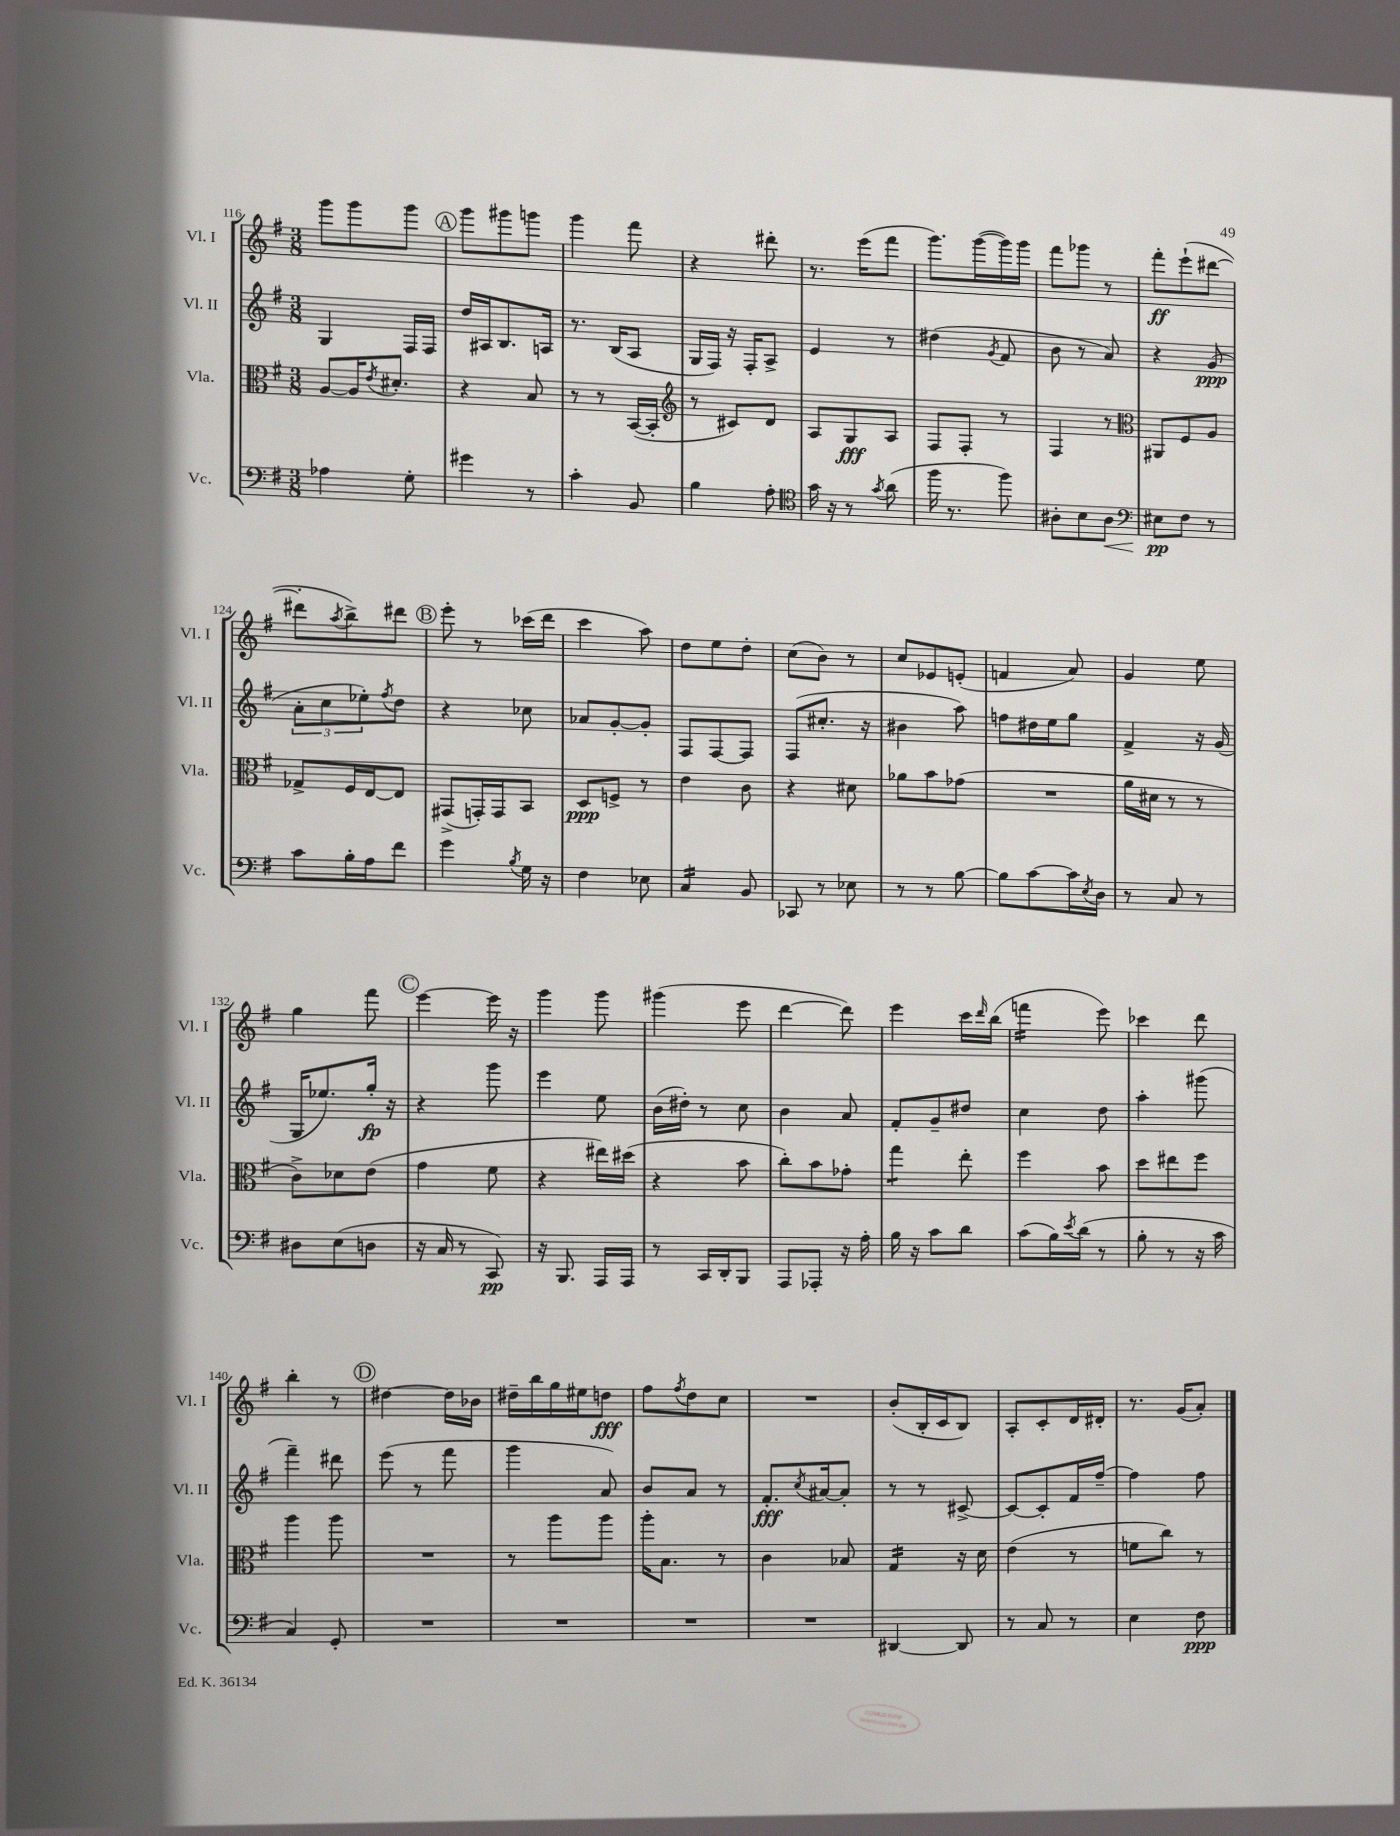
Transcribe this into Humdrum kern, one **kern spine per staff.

**kern	**dynam	**kern	**dynam	**kern	**dynam	**kern	**dynam
*part4	*part4	*part3	*part3	*part2	*part2	*part1	*part1
*staff4	*staff4	*staff3	*staff3	*staff2	*staff2	*staff1	*staff1
*I"Vc.	*	*I"Vla.	*	*I"Vl. II	*	*I"Vl. I	*
*I'Vc.	*	*I'Vla.	*	*I'Vl. II	*	*I'Vl. I	*
*clefF4	*	*clefC3	*	*clefG2	*	*clefG2	*
*k[f#]	*	*k[f#]	*	*k[f#]	*	*k[f#]	*
*M3/8	*	*M3/8	*	*M3/8	*	*M3/8	*
=116	=116	=116	=116	=116	=116	=116	=116
4A-X\	.	[8A/L	.	4G/	.	8ggg\L	.
.	.	16A/K]	.	.	.	8ggg\	.
.	.	8qe/	.	.	.	.	.
.	.	8.d#X'/J	.	.	.	.	.
8G'\	.	.	.	16F#/LL	.	8ggg\J	.
.	.	.	.	16F#/JJ	.	.	.
!!LO:REH:place=s1:t=A
=117	=117	=117	=117	=117	=117	=117	=117
4g#X\	.	4r	.	16dd/LL	.	8ggg\L	.
.	.	.	.	16A#X/J	.	.	.
.	.	.	.	8.B/	.	8ggg#X\	.
8r	.	8B/	.	.	.	8gggn\J	.
.	.	.	.	16An/Jk	.	.	.
=118	=118	=118	=118	=118	=118	=118	=118
4c'\	.	8r	.	8.r	.	4ggg\	.
.	.	8r	.	.	.	.	.
.	.	.	.	(16B/KL	.	.	.
8BB/	.	([16BB/LL	.	8A/J	.	8fff#\	.
.	.	16BB'/JJ]	.	.	.	.	.
=119	=119	=119	=119	=119	=119	=119	=119
*	*	*clefG2	*	*	*	*	*
4B\	.	8r	.	16G/LL	.	4r	.
.	.	.	.	16F#/JJ)	.	.	.
.	.	8c#X/L)	.	16r	.	.	.
.	.	.	.	16F#'/KL	.	.	.
8A'\	.	8d/J	.	8A^/J	.	8ddd#X'\	.
=120	=120	=120	=120	=120	=120	=120	=120
*clefC4	*	*	*	*	*	*	*
16g\	.	8A/L	.	4e/	.	8.r	.
16r	.	.	.	.	.	.	.
8r	.	8G/	fff	.	.	.	.
.	.	.	.	.	.	(16eee\KL	.
8qg/	.	.	.	.	.	.	.
(8a\	.	8A/J	.	8r	.	8fff#\J	.
=121	=121	=121	=121	=121	=121	=121	=121
16ff#\	.	8F#/L	.	(4dd#X\	.	8.ggg\L)	.
8.r	.	.	.	.	.	.	.
.	.	8F#'/J	.	.	.	.	.
.	.	.	.	.	.	([16ggg\L	.
.	.	.	.	8qg/	.	.	.
8ff#\)	.	8r	.	8f#/	.	16ggg\])	.
.	.	.	.	.	.	16ggg\JJ	.
=122	=122	=122	=122	=122	=122	=122	=122
8A#X'\L	.	4F#/	.	8b\	.	8fff#\L	.
8B\	.	.	.	8r	.	8ggg-X\J	.
!	!LO:HP:b	!	!	!	!	!	!
8A#\J	<	8r	.	8a/)	.	8r	.
=123	=123	=123	=123	=123	=123	=123	=123
*clefF4	*	*clefC3	*	*	*	*	*
8E#X\L	pp	8AA#X/L	.	4r	.	8fff#'\L	ff
8F#\J	[	8F#/	.	.	.	(8eee`\	.
8r	.	8A/J	.	(8g/	ppp	[8ddd#X\J	.
!!LO:LB:g=z
=124	=124	=124	=124	=124	=124	=124	=124
8c\L	.	8G-X^/L	.	12a'\L	.	8ddd#X'\L]	.
.	.	.	.	12cc\	.	.	.
.	.	.	.	.	.	8qaa/	.
16B'\L	.	16F#/L	.	.	.	8bb^\)	.
.	.	.	.	12ee-X'\)	.	.	.
16A\J	.	[16E/J	.	.	.	.	.
.	.	.	.	8qff#/	.	.	.
8f#\J	.	8E/J]	.	8dd\J	.	8ddd#X\J	.
!!LO:REH:place=s1:t=B
=125	=125	=125	=125	=125	=125	=125	=125
4g\	.	(8GG#X^/L	.	4r	.	8eee'\	.
.	.	16GGn'/L)	.	.	.	8r	.
.	.	16GG/J	.	.	.	.	.
8qB/	.	.	.	.	.	.	.
16G\	.	8BB/J	.	8cc-X\	.	(16ccc-X\LL	.
16r	.	.	.	.	.	16ddd\JJ	.
=126	=126	=126	=126	=126	=126	=126	=126
4F#\	.	8D/L	ppp	8a-X/L	.	4ccc\	.
.	.	8Fn^/J	.	[8g'/	.	.	.
8E-X\	.	8r	.	8g'/J]	.	8aa\)	.
=127	=127	=127	=127	=127	=127	=127	=127
*tremolo	*	*	*	*	*	*	*
16C/LL	.	4e\	.	8F#/L	.	8dd\L	.
16C/	.	.	.	.	.	.	.
16C/	.	.	.	[8F#/	.	8ee\	.
16C/JJ	.	.	.	.	.	.	.
*Xtremolo	*	*	*	*	*	*	*
8BB/	.	8c\	.	8F#/J]	.	8dd'\J	.
=128	=128	=128	=128	=128	=128	=128	=128
8CC-X/	.	4r	.	(8F#/L	.	(8cc\L	.
8r	.	.	.	8.cc#X'/J	.	8b\J)	.
8E-X\	.	8d#X\	.	.	.	8r	.
.	.	.	.	16r	.	.	.
=129	=129	=129	=129	=129	=129	=129	=129
8r	.	8a-X\L	.	4b#X\	.	8cc/L	.
8r	.	8b\	.	.	.	8e-X/	.
[8B\	.	(8g-X\J	.	8aa\)	.	(8en'/J	.
=130	=130	=130	=130	=130	=130	=130	=130
8B\L]	.	4.r	.	8ffn\L	.	4fn/	.
[8c\	.	.	.	16dd#X\L	.	.	.
.	.	.	.	16ee\J	.	.	.
16c\L]	.	.	.	8gg\J	.	8a/)	.
8qE/	.	.	.	.	.	.	.
16D\JJ	.	.	.	.	.	.	.
=131	=131	=131	=131	=131	=131	=131	=131
8r	.	16a\LL	.	4f#^/	.	4g/	.
.	.	16d#X\JJ	.	.	.	.	.
8C/	.	8r	.	.	.	.	.
8r	.	8r	.	16r	.	8ee\	.
.	.	.	.	(16g/	.	.	.
!!LO:LB:g=z
=132	=132	=132	=132	=132	=132	=132	=132
8D#X\L	.	8c^\L)	.	16G/KL	.	4gg\	.
.	.	.	.	8.ee-X/)	.	.	.
(8E\	.	8d-X\	.	.	.	.	.
8Dn\J	.	(8e\J	.	16gg'/Jk	fp	8fff#\	.
.	.	.	.	16r	.	.	.
!!LO:REH:place=s1:t=C
=133	=133	=133	=133	=133	=133	=133	=133
16r	.	4g\	.	4r	.	[4eee\	.
16C/	.	.	.	.	.	.	.
8r	.	.	.	.	.	.	.
8CC/)	pp	8f#\	.	8ggg\	.	16eee\]	.
.	.	.	.	.	.	16r	.
=134	=134	=134	=134	=134	=134	=134	=134
16r	.	4r	.	4eee\	.	4ggg\	.
8.BBB/	.	.	.	.	.	.	.
16AAA/LL	.	16ee#X\LL)	.	8ee\	.	8ggg\	.
16AAA/JJ	.	(16dd#X\JJ	.	.	.	.	.
=135	=135	=135	=135	=135	=135	=135	=135
8r	.	4r	.	(16b\LL	.	(4ggg#X\	.
.	.	.	.	16dd#X'\JJ)	.	.	.
16CC/LL	.	.	.	8r	.	.	.
16DD'/J	.	.	.	.	.	.	.
8BBB/J	.	8b\	.	8cc\	.	8eee\	.
=136	=136	=136	=136	=136	=136	=136	=136
8AAA/L	.	8cc'\L)	.	4b\	.	[4ddd\	.
8AAA-X'/J	.	8b\	.	.	.	.	.
16r	.	8g-X'\J	.	8a/	.	8ddd\])	.
16A'\	.	.	.	.	.	.	.
=137	=137	=137	=137	=137	=137	=137	=137
*	*	*tremolo	*	*	*	*	*
16B\	.	8gg\L	.	8f#'/L	.	4eee\	.
16r	.	.	.	.	.	.	.
8c\L	.	8gg\J	.	8g~/	.	.	.
*	*	*Xtremolo	*	*	*	*	*
8d\J	.	8ee'\	.	8dd#X/J	.	16ccc\LL	.
.	.	.	.	.	.	16qqddd/	.
.	.	.	.	.	.	(16bb\JJ	.
=138	=138	=138	=138	=138	=138	=138	=138
*	*	*	*	*	*	*tremolo	*
(8c\L	.	4ff#\	.	4cc\	.	16fffn\LL	.
.	.	.	.	.	.	16fffn\	.
16B\L)	.	.	.	.	.	16fffn\	.
8qe/	.	.	.	.	.	.	.
(16d\JJ	.	.	.	.	.	16fffn\JJ	.
*	*	*	*	*	*	*Xtremolo	*
8r	.	8b\	.	8dd\	.	8eee\)	.
=139	=139	=139	=139	=139	=139	=139	=139
8B'\	.	8dd\L	.	4aa'\	.	4ccc-X\	.
8r	.	8ee#X\	.	.	.	.	.
16r	.	8ff#\J	.	(8ggg#X\	.	8ddd\	.
16c\	.	.	.	.	.	.	.
!!LO:LB:g=z
=140	=140	=140	=140	=140	=140	=140	=140
4C/)	.	4aa\	.	4fff#~\)	.	4bb'\	.
8GG'/	.	8aa\	.	8ddd#X\	.	8r	.
!!LO:REH:place=s1:t=D
=141	=141	=141	=141	=141	=141	=141	=141
4.r	.	4.r	.	(8eee\	.	[4dd#X\	.
.	.	.	.	8r	.	.	.
.	.	.	.	8fff#\	.	16dd#\LL]	.
.	.	.	.	.	.	16b-X\JJ	.
=142	=142	=142	=142	=142	=142	=142	=142
4.r	.	8r	.	4ggg\	.	16dd#X~\LL	.
.	.	.	.	.	.	16bb\	.
.	.	8aa\L	.	.	.	16gg\	.
.	.	.	.	.	.	16ee#X\J	.
.	.	8aa\J	.	8a/)	.	8ddn\J	fff
=143	=143	=143	=143	=143	=143	=143	=143
4.r	.	16aa'\KL	.	8b/L	.	8ff#\L	.
.	.	8.B\J	.	.	.	.	.
.	.	.	.	.	.	8qff#/	.
.	.	.	.	8a/J	.	8dd\	.
.	.	8r	.	8r	.	8cc\J	.
=144	=144	=144	=144	=144	=144	=144	=144
4.r	.	4c\	.	8.f#'/L	fff	4.r	.
.	.	.	.	8qcc/	.	.	.
.	.	.	.	[16a#X/k	.	.	.
.	.	8B-X/	.	8a#'/J]	.	.	.
=145	=145	=145	=145	=145	=145	=145	=145
*	*	*tremolo	*	*	*	*	*
[4DD#X/	.	16G/LL	.	8r	.	(8b'/L	.
.	.	16G/	.	.	.	.	.
.	.	16G/	.	8r	.	16B'/L	.
.	.	16G/JJ	.	.	.	16c/J	.
*	*	*Xtremolo	*	*	*	*	*
8DD#/]	.	16r	.	[8c#X^/	.	8B/J)	.
.	.	16d\	.	.	.	.	.
=146	=146	=146	=146	=146	=146	=146	=146
8r	.	(4e\	.	8c#/L_	.	8A'/L	.
8C/	.	.	.	8c#'/]	.	8c'/	.
8r	.	8r	.	16f#/L	.	16d/L	.
.	.	.	.	[16ff#~/JJ	.	16d#X'/JJ	.
=147	=147	=147	=147	=147	=147	=147	=147
4E\	.	8fn\L	.	4ff#\]	.	8.r	.
.	.	8cc\J)	.	.	.	.	.
.	.	.	.	.	.	(16g/KL	.
8F#\	ppp	8r	.	8ff#\	.	8a'/J)	.
==	==	==	==	==	==	==	==
*-	*-	*-	*-	*-	*-	*-	*-
